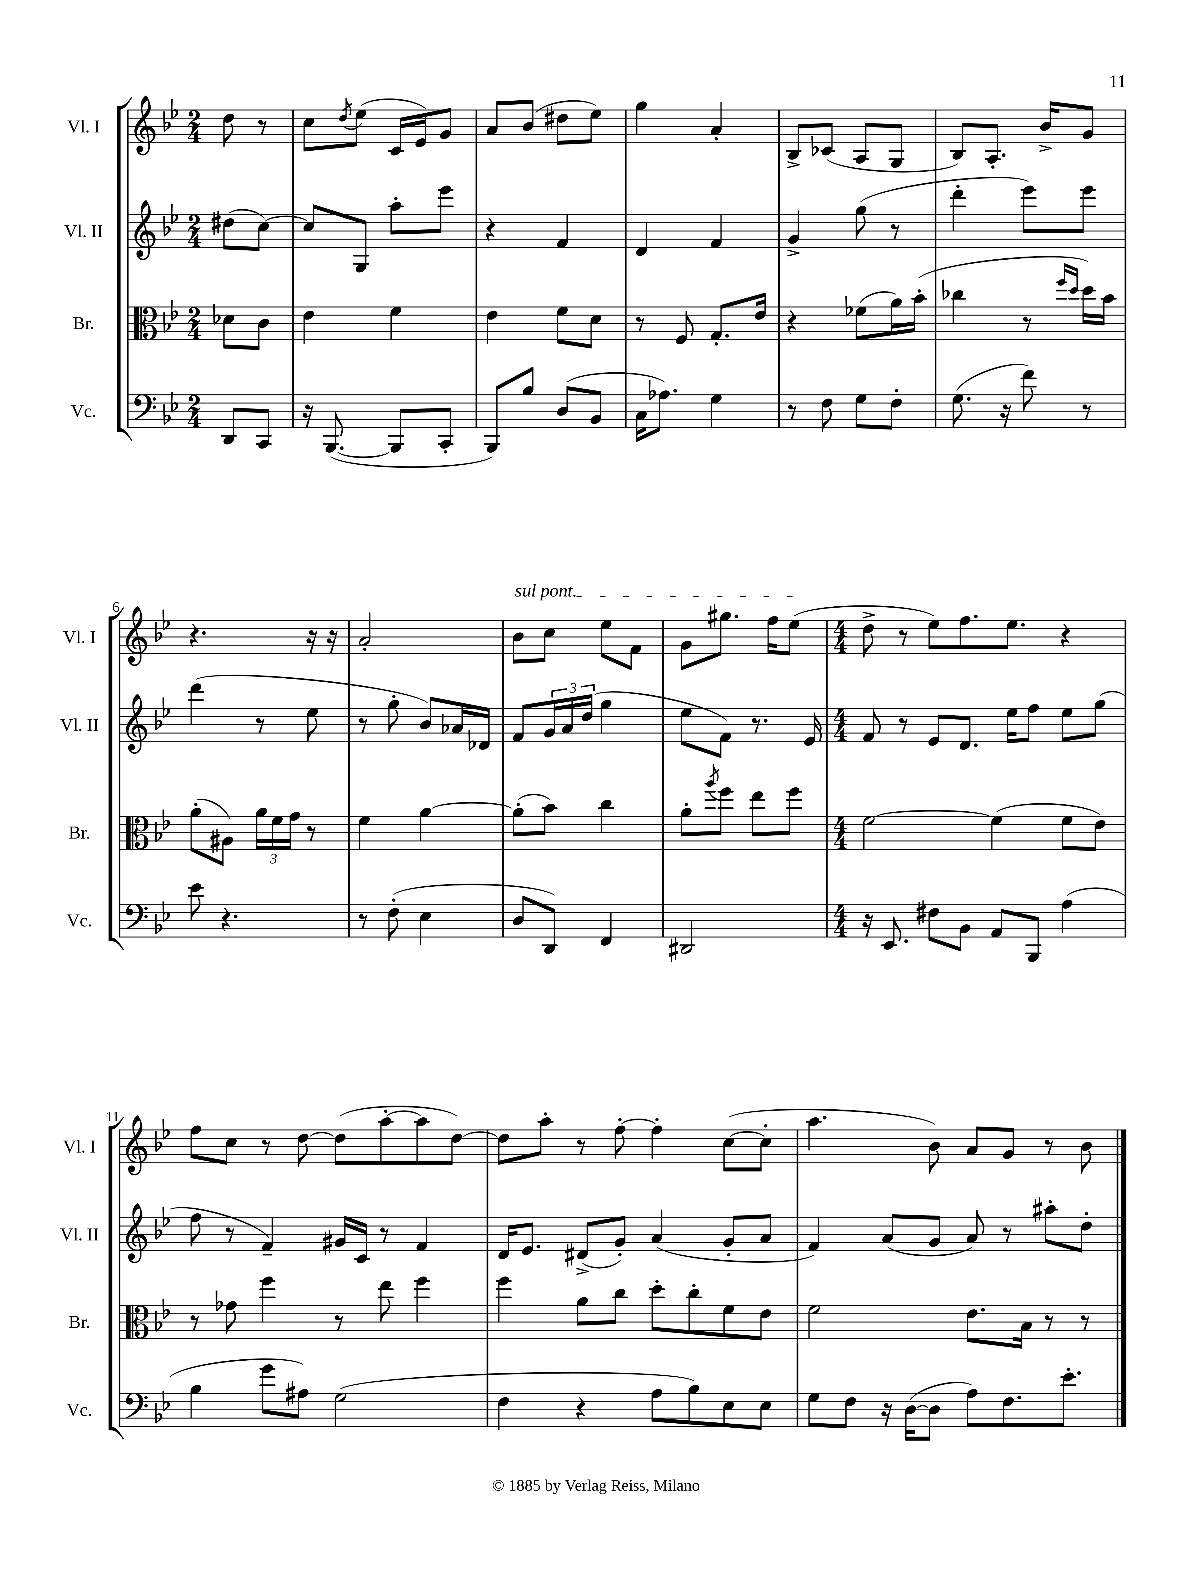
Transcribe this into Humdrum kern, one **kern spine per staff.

**kern	**kern	**kern	**kern
*staff4	*staff3	*staff2	*staff1
*clefF4	*clefC3	*clefG2	*clefG2
*k[b-e-]	*k[b-e-]	*k[b-e-]	*k[b-e-]
*M2/4	*M2/4	*M2/4	*M2/4
8DD	8d-	(8dd#	8dd
8CC	8c	[8cc)	8r
=	=	=	=
16r	4e-	8cc]	8cc
([8.BBB-	.	.	.
.	.	.	8qdd
.	.	8G	(8ee-
8BBB-]	4f	8aa'	16c
.	.	.	16e-)
8CC'	.	8eee-	8g
=	=	=	=
8BBB-)	4e-	4r	8a
8B-	.	.	(8b-
(8D	8f	4f	8dd#
8BB-	8d	.	8ee-)
=	=	=	=
16C	8r	4d	4gg
8.A-)	.	.	.
.	8F	.	.
4G	8.G'	4f	4a'
.	16e-	.	.
=	=	=	=
8r	4r	4g^	8B-^
8F	.	.	(8c-
8G	(8f-	(8gg	8A
8F'	16a)	8r	8G
.	(16b-'	.	.
=	=	=	=
(8.G	4cc-	4ddd'	8B-)
.	.	.	8.A'
16r	.	.	.
8f)	8r	8eee-)	.
.	.	.	16b-^
.	16qqff	.	.
.	16qqdd	.	.
8r	16dd)	8eee-	8g
.	16b-	.	.
=	=	=	=
8e-	(8a'	(4ddd	4.r
4.r	8A#)	.	.
.	24a	8r	.
.	24f	.	.
.	24g	.	.
.	8r	8ee-	16r
.	.	.	16r
=	=	=	=
8r	4f	8r	2a'
(8F'	.	8gg'	.
4E-	[4a	8b-)	.
.	.	16a-	.
.	.	16d-	.
=	=	=	=
8D	(8a']	8f	8b-
8DD)	8b-)	24g	8cc
.	.	24a	.
.	.	(24dd	.
4FF	4cc	4gg	8ee-
.	.	.	8f
=	=	=	=
2DD#	8a'	8ee-	8g
.	8qaa	.	.
.	8ff	8f)	8.gg#
.	8ee-	8.r	.
.	.	.	16ff
.	8ff	.	(8ee-
.	.	16e-	.
=	=	=	=
*M4/4	*M4/4	*M4/4	*M4/4
16r	[2f	8f	8dd^
8.EE-	.	.	.
.	.	8r	8r
8F#	.	8e-	8ee-)
8BB-	.	8.d	8.ff
8AA	(4f]	.	.
.	.	16ee-	8.ee-
8BBB-	.	8ff	.
(4A	8f	8ee-	4r
.	8e-)	(8gg	.
=	=	=	=
4B-	8r	8ff	8ff
.	8g-	8r	8cc
8g	4ff	4f~)	8r
8A#)	.	.	[8dd
(2G	8r	16g#	(8dd]
.	.	16c	.
.	8ee-	8r	[8aa'
.	4ff	4f	8aa]
.	.	.	[8dd)
=	=	=	=
4F	4ff	16d	8dd]
.	.	8.e-	.
.	.	.	8aa'
4r	8a	(8d#^	8r
.	8cc	8g')	[8ff'
8A	8dd'	(4a	4ff']
8B-)	8cc'	.	.
8E-	8f	8g'	([8cc
8E-	8e-	8a	8cc']
=	=	=	=
8G	2f	4f)	4.aa
8F	.	.	.
16r	.	(8a	.
([16D	.	.	.
8D]	.	8g	8b-)
8A)	8.e-	8a)	8a
8.F	.	8r	8g
.	16B-	.	.
.	8r	8aa#'	8r
8.e-'	.	.	.
.	8r	8dd'	8b-
==	==	==	==
*-	*-	*-	*-
